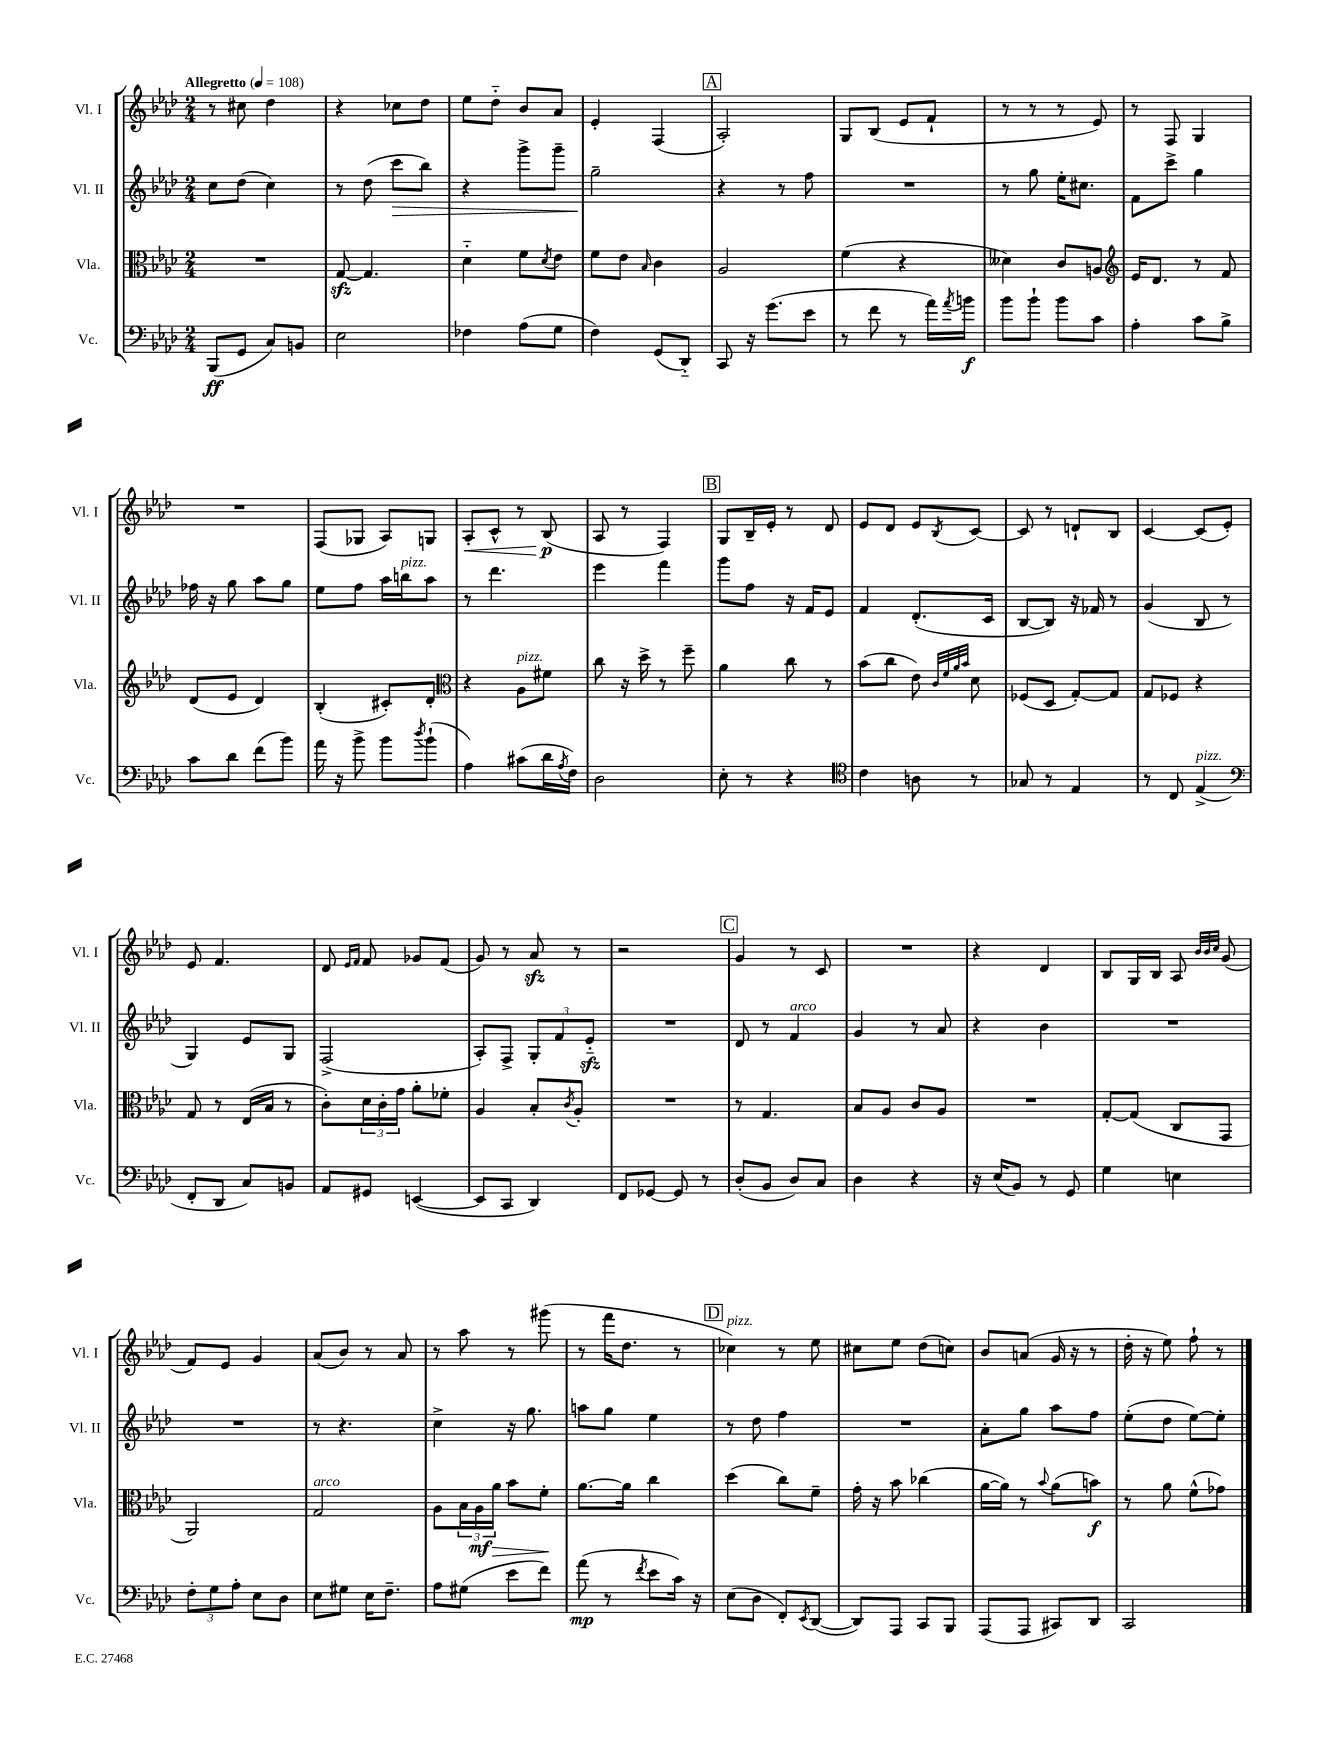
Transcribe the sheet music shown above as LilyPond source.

<<
\new StaffGroup <<
\new Staff = "s0" \with { instrumentName = "Vl. I" shortInstrumentName = "Vl. I" } {
    \clef treble \key aes \major \numericTimeSignature \time 2/4 \tempo "Allegretto" 4 = 108
    r8 cis''8 des''4 |
    r4 ces''8 des''8 |
    ees''8 des''8-_ bes'8 aes'8 |
    ees'4-. f4( |
    \mark \markup { \box "A" } aes2-.) |
    g8 bes8( ees'8 f'8-! |
    r8 r8 r8 ees'8) |
    r8 f8 g4 |
    R2 |
    f8( ges8 aes8) g8 |
    aes8-.\< c'8-^ r8 bes8\p\!( |
    aes8 r8 f4) |
    \mark \markup { \box "B" } g8 bes16-- ees'16-. r8 des'8 |
    ees'8 des'8 ees'8 \acciaccatura { bes8 } c'8~ |
    c'8 r8 d'8-! bes8 |
    c'4~ c'8( ees'8-.) |
    ees'8 f'4. |
    des'8 \grace { ees'16 f'16 } f'8 ges'8 f'8( |
    g'8) r8 aes'8\sfz r8 |
    r2 |
    \mark \markup { \box "C" } g'4 r8 c'8 |
    R2 |
    r4 des'4 |
    bes8 g16 bes16 aes8 \grace { bes'32 bes'32 c''32 } g'8( |
    f'8) ees'8 g'4 |
    aes'8( bes'8) r8 aes'8 |
    r8 aes''8 r8 gis'''8( |
    r8 f'''16 des''8. r8 |
    \mark \markup { \box "D" } ces''4^\markup { \italic "pizz." }) r8 ees''8 |
    cis''8 ees''8 des''8( c''8) |
    bes'8 a'8( g'16 r16 r8 |
    des''16-. r16 ees''8) f''8-! r8 \bar "|." |
}
\new Staff = "s1" \with { instrumentName = "Vl. II" shortInstrumentName = "Vl. II" } {
    \clef treble \key aes \major \numericTimeSignature \time 2/4
    c''8 des''8( c''4) |
    r8 des''8( c'''8\> bes''8) |
    r4 g'''8-> g'''8-- |
    g''2--\! |
    \mark \markup { \box "A" } r4 r8 f''8 |
    R2 |
    r8 g''8 ees''16-. cis''8. |
    f'8 c'''8-> g''4 |
    fes''16 r16 g''8 aes''8 g''8 |
    ees''8 f''8 aes''16 b''16^\markup { \italic "pizz." } aes''8 |
    r8 des'''4. |
    ees'''4 f'''4 |
    \mark \markup { \box "B" } g'''8 f''8 r16 f'16 ees'8 |
    f'4 des'8.-.( c'16 |
    bes8~ bes8) r16 fes'16 r8 |
    g'4( bes8 r8 |
    g4) ees'8 g8 |
    f2->( |
    aes8-.) f8-> \tuplet 3/2 { g8-. f'8 ees'8-_\sfz } |
    R2 |
    \mark \markup { \box "C" } des'8 r8 f'4^\markup { \italic "arco" } |
    g'4 r8 aes'8 |
    r4 bes'4 |
    R2 |
    R2 |
    r8 r4. |
    c''4-> r16 g''8. |
    a''8 g''8 ees''4 |
    \mark \markup { \box "D" } r8 des''8 f''4 |
    R2 |
    aes'8-. g''8 aes''8 f''8 |
    ees''8-.( des''8 ees''8~) ees''8-. \bar "|." |
}
\new Staff = "s2" \with { instrumentName = "Vla." shortInstrumentName = "Vla." } {
    \clef alto \key aes \major \numericTimeSignature \time 2/4
    R2 |
    g8~\sfz g4. |
    des'4-_ f'8 \acciaccatura { des'8 } ees'8 |
    f'8 ees'8 \grace { bes16 } c'4 |
    \mark \markup { \box "A" } aes2 |
    f'4( r4 |
    deses'4) c'8 a8 |
    \clef treble ees'16 des'8. r8 f'8 |
    des'8( ees'8 des'4) |
    bes4-.( cis'8-.) des'8-. |
    \clef alto r4 aes8^\markup { \italic "pizz." } fis'8 |
    c''8 r16 des''16-> r8 f''8-- |
    \mark \markup { \box "B" } aes'4 c''8 r8 |
    bes'8( c''8 ees'8) \grace { c'32 f'32 aes'32 bes'32 } des'8 |
    fes8( des8 g8~-.) g8 |
    g8 fes8 r4 |
    g8 r8 ees16( bes16 r8 |
    c'8-.) \tuplet 3/2 { des'16 c'16-. g'16 } aes'8-. fes'8-. |
    aes4 bes8-. \acciaccatura { c'8 } aes8-. |
    R2 |
    \mark \markup { \box "C" } r8 g4. |
    bes8 aes8 c'8 aes8 |
    R2 |
    g8~-. g8( c8 g,8 |
    aes,2) |
    g2^\markup { \italic "arco" } |
    aes8 \tuplet 3/2 { bes16 aes16\mf aes'16\> } bes'8 f'8-.\! |
    aes'8.~ aes'16 c''4 |
    \mark \markup { \box "D" } des''4( c''8) f'8-- |
    g'16-. r16 bes'8 ces''4( |
    aes'16~ aes'16) r8 \appoggiatura { bes'8 } aes'8( b'8\f) |
    r8 aes'8 f'8-^( ges'8) \bar "|." |
}
\new Staff = "s3" \with { instrumentName = "Vc." shortInstrumentName = "Vc." } {
    \clef bass \key aes \major \numericTimeSignature \time 2/4
    bes,,8\ff( g,8 c8) b,8 |
    ees2 |
    fes4 aes8( g8 |
    f4) g,8( des,8-_) |
    \mark \markup { \box "A" } c,8 r16 g'8.( ees'8 |
    r8 f'8 r8 aes'16) \acciaccatura { aes'8 } b'16\f |
    bes'8 bes'8-! bes'8 c'8 |
    aes4-. c'8 bes8-> |
    c'8 des'8 f'8( bes'8) |
    aes'16 r16 bes'8-> bes'8 \acciaccatura { des''8 } bes'8-!( |
    aes4) cis'8( des'16 \acciaccatura { aes8 } f16) |
    des2 |
    \mark \markup { \box "B" } ees8-. r8 r4 |
    \clef tenor c'4 a8 r8 |
    ges8 r8 ees4 |
    r8 c8 ees4->^\markup { \italic "pizz." }( |
    \clef bass f,8-. des,8 c8) b,8 |
    aes,8 gis,8 e,4~( |
    e,8 c,8 des,4) |
    f,8 ges,8~ ges,8 r8 |
    \mark \markup { \box "C" } des8-.( bes,8 des8) c8 |
    des4 r4 |
    r16 ees16( bes,8) r8 g,8 |
    g4 e4 |
    \tuplet 3/2 { f8-. g8 aes8-. } ees8 des8 |
    ees8 gis8 ees16 f8.-- |
    aes8 gis8( ees'8 f'8) |
    aes'8\mp( r8 \acciaccatura { f'8 } ees'8 c'16) r16 |
    \mark \markup { \box "D" } ees8( des8 f,8-.) \acciaccatura { ees,8 } des,8~( |
    des,8) aes,,8 c,8 bes,,8 |
    aes,,8( aes,,8 cis,8) des,8 |
    c,2 \bar "|." |
}
>>
>>
\layout { \context { \Score \remove "Bar_number_engraver" } }
